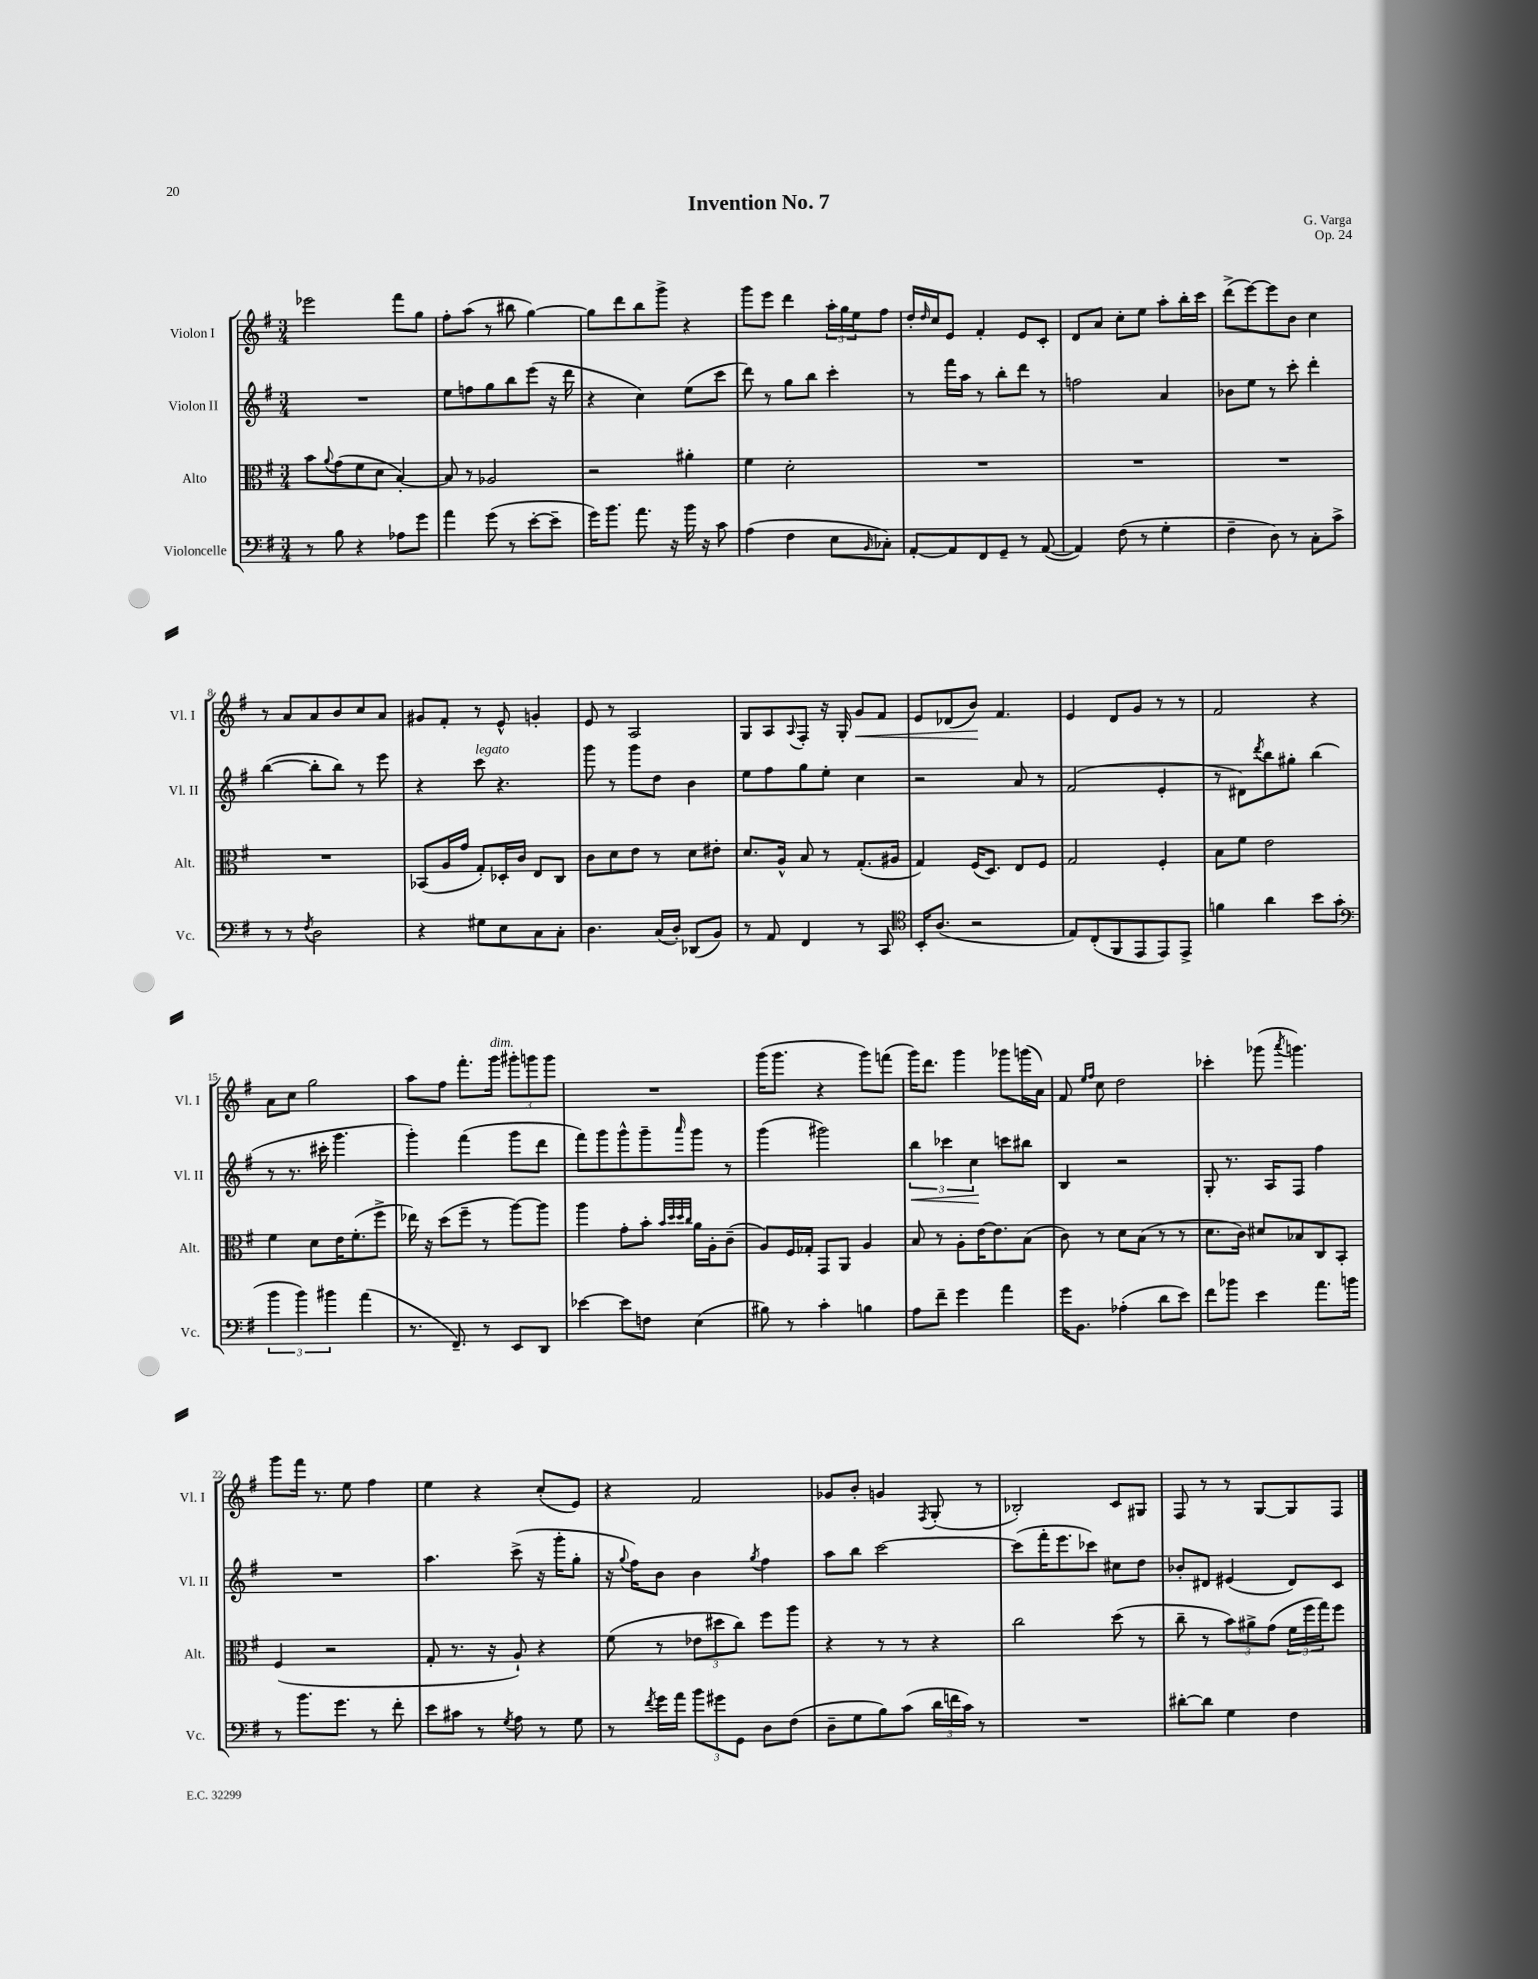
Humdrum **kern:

**kern	**kern	**kern	**kern
*staff4	*staff3	*staff2	*staff1
*clefF4	*clefC3	*clefG2	*clefG2
*k[f#]	*k[f#]	*k[f#]	*k[f#]
*M3/4	*M3/4	*M3/4	*M3/4
8r	8b	2.r	2eee-
.	8qqa	.	.
8B	(8g	.	.
4r	8f#	.	.
.	8d	.	.
8A-	[4B')	.	8fff#
8g	.	.	8gg
=	=	=	=
4a	8B]	8ee	8ff#'
.	8r	8ff	(8aa
(8g	2A-	8gg	8r
8r	.	8bb	8bb#
[8e'	.	(8eee	[4gg)
8e~]	.	16r	.
.	.	16ddd	.
=	=	=	=
16g)	2r	4r	8gg]
8.b	.	.	.
.	.	.	8ddd
8.a	.	4cc)	8bb
.	.	.	8ggg^
16r	.	.	.
16b	4a#'	(8ee	4r
16r	.	.	.
8c	.	8ccc	.
=	=	=	=
(4A	4f#	8ddd)	8ggg
.	.	8r	8eee
4F#	2d'	8gg	4ddd
.	.	8bb	.
8E	.	4ccc'	24aa'
.	.	.	24gg
.	.	.	24ee
16qqBB	.	.	.
8C-')	.	.	8ff#
=	=	=	=
[8AA'	2.r	8r	16dd'
.	.	.	16qqdd
.	.	.	16cc
8AA]	.	16fff#	8e
.	.	16aa	.
8FF#	.	8r	4f#'
8GG~	.	8bb'	.
8r	.	8ddd	8e
([8AA	.	8r	8c'
=	=	=	=
4AA])	2.r	2ff	8d
.	.	.	8a
(8F#	.	.	8cc'
8r	.	.	8ee
4G'	.	4a	8aa'
.	.	.	16bb'
.	.	.	16ccc
=	=	=	=
4F#~	2.r	8b-	(8ddd^
.	.	8ee	[8eee)
8D)	.	8r	8eee]
8r	.	8ccc'	8b
8C'	.	4ddd'	4cc
8c^	.	.	.
=	=	=	=
8r	2.r	([4bb	8r
8r	.	.	8a
8qF#	.	.	.
2D	.	8bb']	8a
.	.	8bb)	8b
.	.	8r	8cc
.	.	8eee	8a
=	=	=	=
4r	(8BB-	4r	8g#
.	16A	.	8f#'
.	16g	.	.
8G#	8G')	8ccc	8r
8E	16D-'	4.r	8e^^
.	16c	.	.
8C	8E	.	4g'
8C'	8C	.	.
=	=	=	=
4.D	8c	8ggg	8e
.	8d	8r	8r
.	8e	8ggg	2A
(16C	8r	8dd	.
16D')	.	.	.
(8DD-	8d	4b	.
8BB)	8e#'	.	.
=	=	=	=
8r	8.d	8ee	8G
8AA	.	8ff#	8A
.	16A^^	.	.
.	.	.	8qqA
4FF#	8B	8gg	8F#'
.	8r	8ee'	16r
.	.	.	16G'
8r	(8.G'	4cc	8g
8CC	.	.	8f#
.	16A#	.	.
=	=	=	=
*clefC4	*	*	*
16BB'	4G)	2r	8e
(8.A	.	.	.
.	.	.	(8d-
2r	(16F#	.	8b)
.	8.D)	.	.
.	.	.	4.f#
.	8E	8a	.
.	8F#	8r	.
=	=	=	=
8E)	2G	(2f#	4e
(8C'	.	.	.
8FF#	.	.	8d
8EE	.	.	8g
8EE)	4F#'	4e'	8r
8EE^	.	.	8r
=	=	=	=
4f	8B	8r	2f#
.	8f#	8d#)	.
.	.	8qddd	.
4a	2e	8bb	.
.	.	8gg#'	.
8b	.	(4bb	4r
(8g	.	.	.
=	=	=	=
*clefF4	*	*	*
6b	4f#	8r	8a
.	.	8.r	8cc
6b)	.	.	.
.	8d	.	2gg
.	.	16ccc#'	.
6b#	.	.	.
.	16e	4.ggg	.
.	(8.f#'	.	.
(4a	.	.	.
.	8ff#^	.	.
=	=	=	=
8.r	16ee-)	4ggg')	8aa
.	16r	.	.
.	(8dd	.	8ff#
8.FF#~)	.	.	.
.	8ff#~	(4fff#	8.fff#'
8r	8r	.	.
.	.	.	16ggg
8EE	[8aa)	8ggg	12ggg#'
.	.	.	12ggg
8DD	8aa]	8ddd	.
.	.	.	12ggg
=	=	=	=
[4e-	4aa	8fff#)	2.r
.	.	8ggg	.
8e-]	8g'	8ggg^^	.
8F	8b'	8ggg~	.
.	32qqb	.	.
.	32qqdd	.	.
.	32qqdd	.	.
.	32qqcc	16qqaaa	.
(4E	16a	8ggg	.
.	16A'	.	.
.	(8c~	8r	.
=	=	=	=
8B#)	8A)	(4ggg	(16ggg
.	.	.	8.ggg
8r	16F#	.	.
.	16G-'	.	.
4c'	8GG	2ggg#)	4r
.	8AA	.	.
4B	4A	.	8ggg)
.	.	.	(8fff
=	=	=	=
8A	8B	6bb	16ggg)
.	.	.	8.ddd
8f#~	8r	.	.
.	.	6ccc-	.
4g	8A'	.	4ggg
.	.	6cc	.
.	[16e	.	.
.	8.e]	.	.
4a	.	8ccc	8ggg-
.	(8B	8bb#	(16ggg
.	.	.	16a)
=	=	=	=
16g	8c)	4B	8f#
8.BB	.	.	.
.	.	.	16qqee
.	.	.	16qqff#
.	8r	.	8cc
(4A-'	8d	2r	2dd
.	(8B	.	.
8d	8r	.	.
8e)	8r	.	.
=	=	=	=
8f#	8.d	8G'	4ccc-'
8b-	.	8.r	.
.	16c)	.	.
4e	8d#	.	(8ggg-
.	.	16A	.
.	.	.	8qaaa
.	8B-	8F#	4.ggg)
8.a	8C	4ff#	.
.	8BB'	.	.
16b	.	.	.
=	=	=	=
8r	(4F#	2.r	8ggg
8.b	.	.	16fff#
.	.	.	8.r
.	2r	.	.
8.g	.	.	.
.	.	.	8ee
8r	.	.	4ff#
8f#'	.	.	.
=	=	=	=
8e	8G'	4.aa	4ee
8c#	8.r	.	.
8r	.	.	4r
.	16r	.	.
8qG	.	.	.
8A	8A`)	(8ccc^	.
8r	4r	16r	(8cc'
.	.	16ggg'	.
8G	.	8gg'	8e)
=	=	=	=
8r	(8f#	16r	4r
.	.	8qqgg	.
.	.	16ff#)	.
8qf#	.	.	.
16g	8r	8b	.
16a	.	.	.
12b	12e-	4b	2f#
12g#	12dd#	.	.
12GG	12cc)	.	.
.	.	8qgg	.
8D	8ff#	4ff#	.
(8F#	8aa	.	.
=	=	=	=
8D~	4r	8aa	8g-
8G	.	8bb	8b'
8B)	8r	[2ccc	4g
(8c	8r	.	.
.	.	.	8qF#
24d	4r	.	(8G'
24f	.	.	.
24c)	.	.	.
8r	.	.	8r
=	=	=	=
2.r	2cc	(8ccc]	2B-')
.	.	16fff#'	.
.	.	8.eee	.
.	.	8ccc-)	.
.	(8dd	8cc#	8c
.	8r	8dd	8G#
=	=	=	=
[8d#'	8cc~	8b-'	8F#
8d#]	8r	8d#	8r
4G	12b)	(4e#	8r
.	12a#^	.	.
.	.	.	[8G
.	(12g	.	.
4F#	24f#	8d#)	8G]
.	24ff#	.	.
.	24gg)	.	.
.	8ff#	8c	8F#
==	==	==	==
*-	*-	*-	*-
